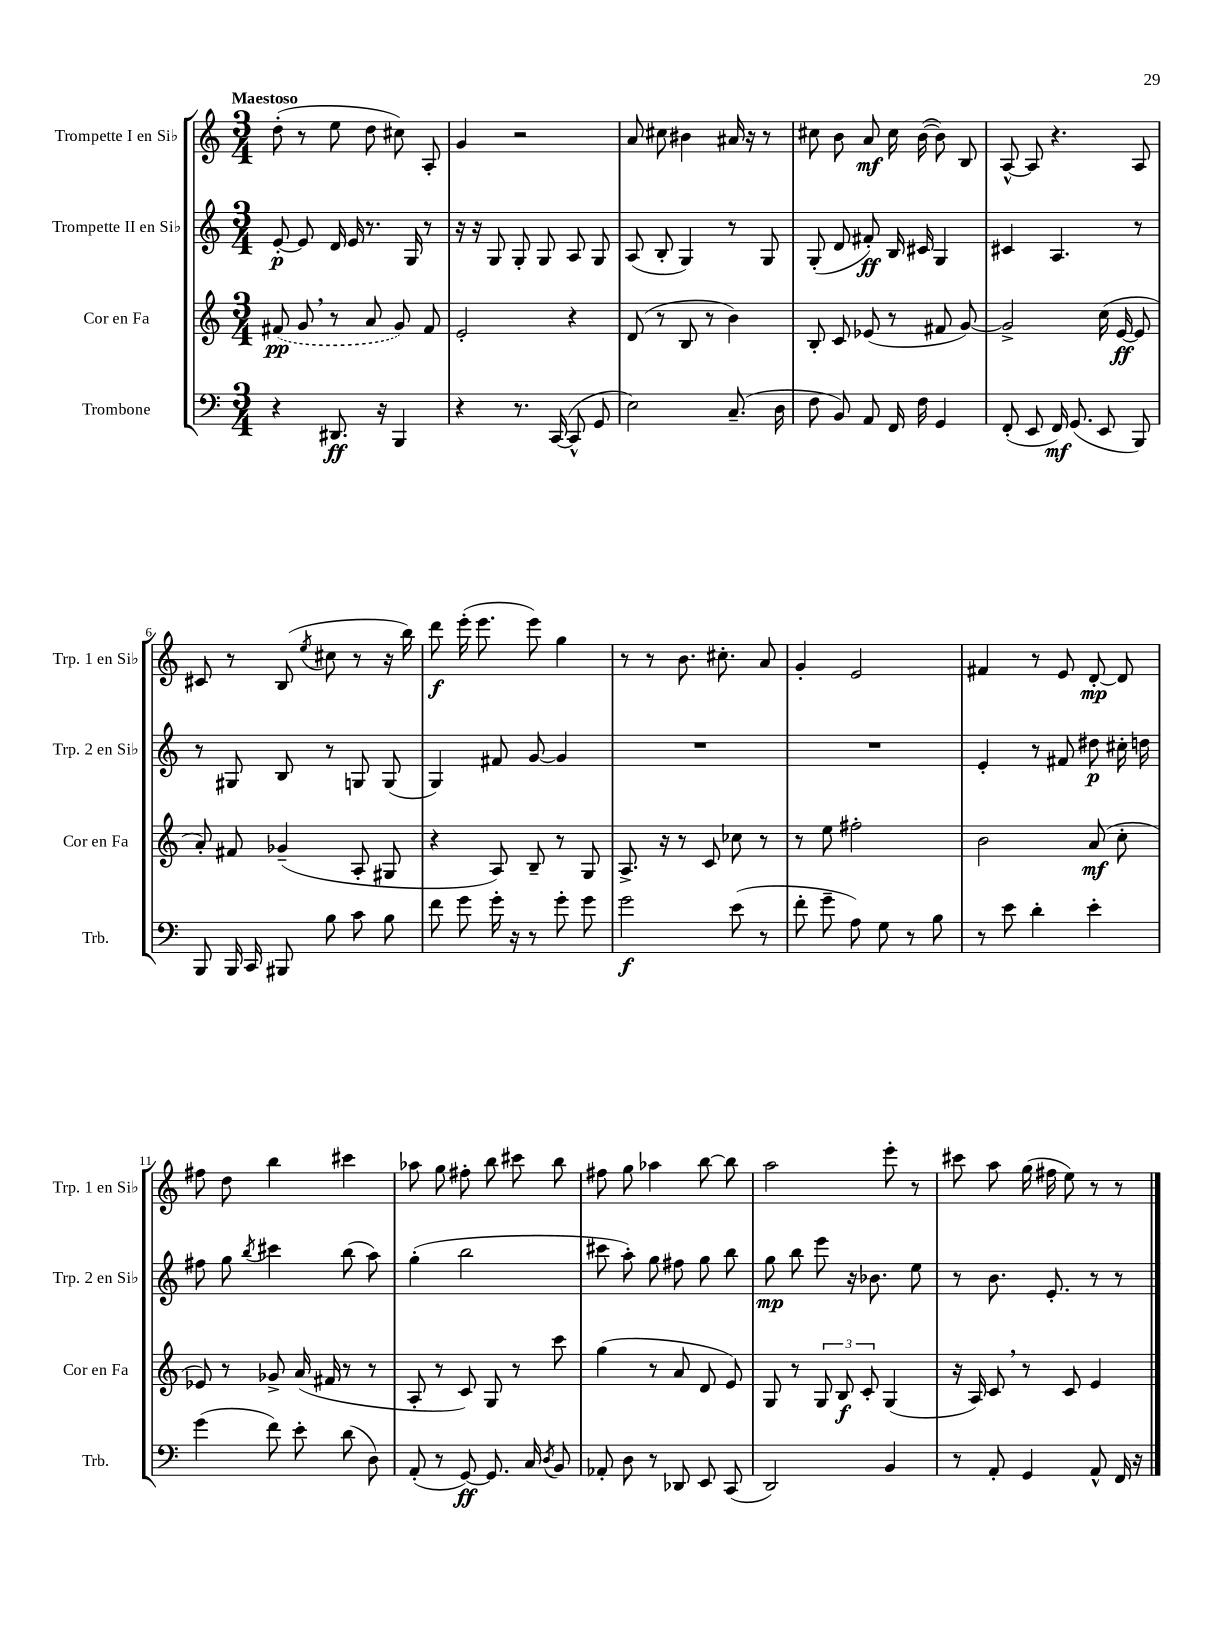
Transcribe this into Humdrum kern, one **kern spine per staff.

**kern	**kern	**kern	**kern
*staff4	*staff3	*staff2	*staff1
*clefF4	*clefG2	*clefG2	*clefG2
*k[]	*k[]	*k[]	*k[]
*M3/4	*M3/4	*M3/4	*M3/4
4r	(8f#	[8e'	(8dd'
.	8g	8e]	8r
8.DD#	8r	16d	8ee
.	.	16e	.
.	8a	8.r	8dd
16r	.	.	.
4BBB	8g)	.	8cc#)
.	.	16G	.
.	8f#	8r	8A'
=	=	=	=
4r	2e'	16r	4g
.	.	16r	.
.	.	8G	.
8.r	.	8G'	2r
.	.	8G	.
([16CC	.	.	.
8CC^^]	4r	8A	.
8GG	.	8G	.
=	=	=	=
2E)	(8d	(8A	8a
.	8r	8B'	8cc#
.	8B	4G)	4b#
.	8r	.	.
(8.C~	4b)	8r	16a#
.	.	.	16r
.	.	8G	8r
16D	.	.	.
=	=	=	=
8F	8B'	(8G'	8cc#
8BB)	8c	8d	8b
8AA	(8e-	8f#')	8a
16FF	8r	16B	16cc#
16F	.	16c#	([16b
4GG	8f#	4G	8b])
.	[8g)	.	8B
=	=	=	=
(8FF'	2g^]	4c#	[8A^^
8EE	.	.	8A]
16FF)	.	4.A	4.r
(8.GG	.	.	.
8EE	(16cc	.	.
.	[16e	.	.
8BBB)	8e]	8r	8A
=	=	=	=
8BBB	8a')	8r	8c#
16BBB	8f#	8G#	8r
16CC	.	.	.
8BBB#	(4g-~	8B	(8B
.	.	.	8qee
8B	.	8r	8cc#
8c	8A'	8G	8r
8B	8G#	(8G	16r
.	.	.	16bb)
=	=	=	=
8f	4r	4G)	8ddd
8g	.	.	(16eee'
.	.	.	8.eee
16g'	8A)	8f#	.
16r	.	.	.
8r	8B~	[8g	8eee)
8g'	8r	4g]	4gg
8g	8G	.	.
=	=	=	=
2g	8.A^	2.r	8r
.	.	.	8r
.	16r	.	.
.	8r	.	8.b
.	8c	.	.
.	.	.	8.cc#'
(8e	8cc-	.	.
8r	8r	.	8a
=	=	=	=
8f'	8r	2.r	4g'
8g~	8ee	.	.
8A)	2ff#'	.	2e
8G	.	.	.
8r	.	.	.
8B	.	.	.
=	=	=	=
8r	2b	4e'	4f#
8e	.	.	.
4d'	.	8r	8r
.	.	8f#	8e
4e'	(8a	8dd#	[8d'
.	8cc'	16cc#'	8d]
.	.	16dd	.
=	=	=	=
(4g	8e-)	8ff#	8ff#
.	8r	8gg	8dd
.	.	8qbb	.
8f)	8g-^	4ccc#	4bb
8e'	(16a	.	.
.	16f#	.	.
(8d	8r	(8bb	4ccc#
8D)	8r	8aa)	.
=	=	=	=
(8AA'	8A'	(4gg'	8aa-
8r	8r	.	8gg
[8GG)	8c)	2bb	8ff#'
8.GG]	8G	.	8bb
.	8r	.	8ccc#
16C	.	.	.
8qD	.	.	.
8BB	8ccc	.	8bb
=	=	=	=
8AA-'	(4gg	8ccc#	8ff#
8D	.	8aa')	8gg
8r	8r	8gg	4aa-
8DD-	8a	8ff#	.
8EE	8d	8gg	[8bb
(8CC	8e)	8bb	8bb]
=	=	=	=
2DD)	8G	8gg	2aa
.	8r	8bb	.
.	12G	8eee	.
.	12B	.	.
.	.	16r	.
.	12c'	.	.
.	.	8.b-	.
4BB	(4G	.	8eee'
.	.	8ee	8r
=	=	=	=
8r	16r	8r	8ccc#
.	16A)	.	.
8AA'	8c	8.b	8aa
4GG	8r	.	(16gg
.	.	8.e'	16ff#
.	8c	.	8ee)
8AA^^	4e	8r	8r
16FF	.	8r	8r
16r	.	.	.
==	==	==	==
*-	*-	*-	*-
